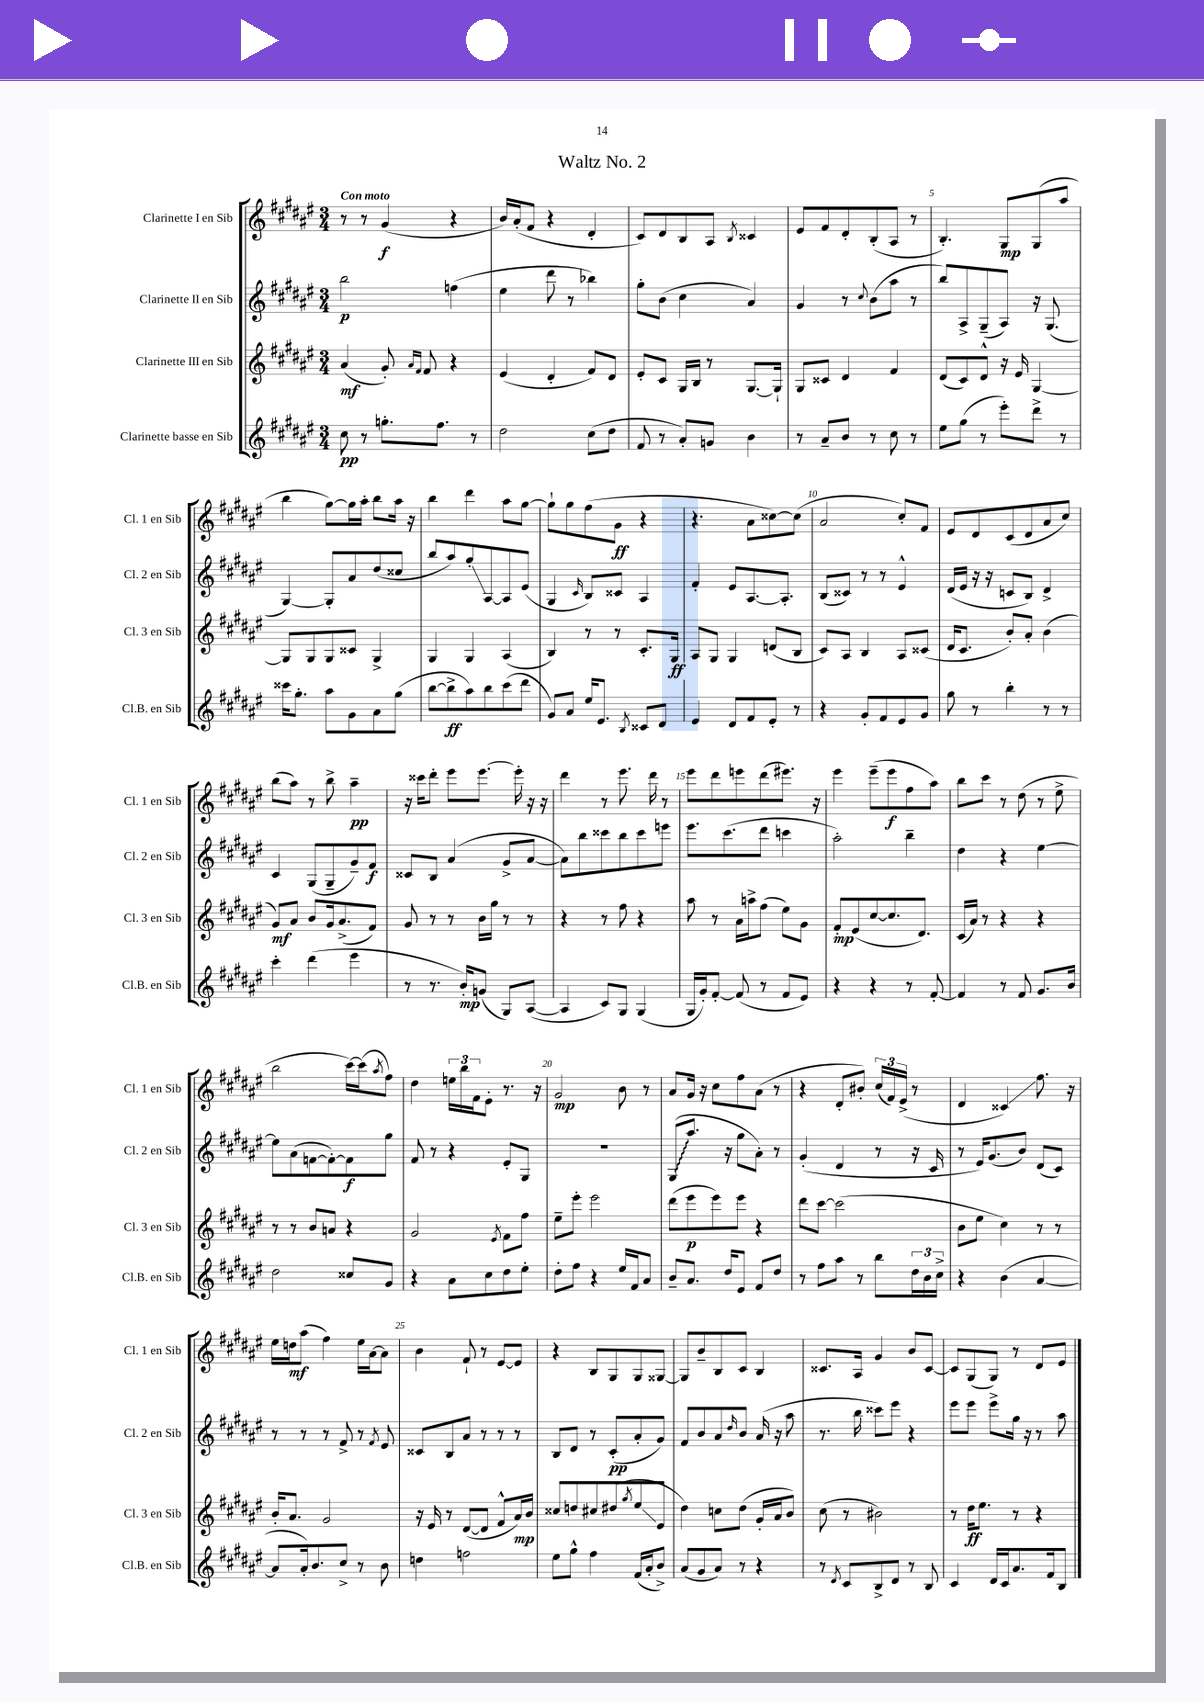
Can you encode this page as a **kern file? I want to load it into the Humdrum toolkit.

**kern	**kern	**kern	**kern
*staff4	*staff3	*staff2	*staff1
*clefG2	*clefG2	*clefG2	*clefG2
*k[f#c#g#d#a#e#]	*k[f#c#g#d#a#e#]	*k[f#c#g#d#a#e#]	*k[f#c#g#d#a#e#]
*M3/4	*M3/4	*M3/4	*M3/4
8cc#	(4a#	2bb	8r
8r	.	.	8r
8.gg'	8g#')	.	(4g#
.	16qqa#	.	.
.	16qqf#	.	.
.	8f#	.	.
8.ff#	.	.	.
.	4r	(4ff	4r
8r	.	.	.
=	=	=	=
2dd#	(4e#	4ee#	16b)
.	.	.	(16a#'
.	.	.	8f#
.	4d#'	8ddd#	4r
.	.	8r	.
(8cc#	8f#)	4bb-)	4d#'
8dd#	8d#	.	.
=	=	=	=
8f#	8e#'	8gg#'	8c#)
8r	8c#	(8b	8d#
8a#')	16G#	4cc#	8B
.	16B	.	.
8g	8r	.	8A#
.	.	.	8qB
4b	[8.G#	4a#)	4c##
.	16G#`]	.	.
=	=	=	=
8r	8G#	4g#	8e#
8a#~	8c##	.	8f#
8b	4d#	8r	8d#'
.	.	8qqcc#	.
8r	.	(8b	(8B'
8cc#	4f#	8aa#	8A#
8r	.	8r	8r
=	=	=	=
8ee#	(8d#	8bb)	4.B')
(8gg#	8c#)	8A#^	.
8r	8d#^^	(8G#~	.
8eee#')	16r	8A#)	8G#
.	16e#	.	.
8ddd#^	[4G#	16r	(8G#
.	.	(8.G#	.
8r	.	.	8aa#
=	=	=	=
16ccc##	8G#]	[4G#)	4bb
8.gg#'	.	.	.
.	8G#	.	.
8aa#	8G#	8G#']	[8gg#)
8g#	8c##	8a#	16gg#]
.	.	.	16aa#'
8a#	4G#^	(8dd#	8bb
(8gg#	.	8cc##	16aa#
.	.	.	16r
=	=	=	=
[8bb	4G#	8bb	4bb
8bb^]	.	8aa#)	.
8aa#)	4G#	8gg#'	4ddd#
8bb	.	[8A#	.
(8ccc#	(4A#	8A#]	8aa#
8ddd#	.	(8e#	[8gg#
=	=	=	=
8g#)	4B)	4G#	8gg#`]
8a#	.	.	8gg#
.	.	16qqc#	.
16ee#	8r	8B)	(8ff#
8.e#	.	.	.
.	8r	8c##	8g#
8qB	.	.	.
8c##	8.c#'	4A#	4r
8d#	.	.	.
.	16G#	.	.
=	=	=	=
4e#	8A#	4f#'	4.r
.	8G#	.	.
8d#	4G#	8e#	.
8f#	.	[8.A#	8a#
8e#'	(8d	.	[8cc##)
.	.	8.A#']	.
8r	8B	.	(8cc##]
=	=	=	=
4r	8c#)	(8B	2a#
.	8A#	8c##)	.
8g#'	4B	8r	.
8f#	.	8r	.
8e#	8A#	4e#^^	8cc#')
8g#	(8c##	.	8f#
=	=	=	=
8gg#	16d#	(16d#	8e#
.	8.c#	16e#	.
8r	.	16r	8d#
.	.	16r	.
4bb'	8b')	8c	(8c#
.	8a#'	8B)	8d#
8r	(4b	4d#^	8a#
8r	.	.	8cc#)
=	=	=	=
4ccc#'	8g#)	4c#	(8bb
.	8a#	.	8aa#)
(4ddd#	8b	(8G#	8r
.	16g#	8G#~	8bb^
.	(8.a#^	.	.
4eee#	.	8g#~)	4aa#~
.	8f#)	8f#	.
=	=	=	=
8r	8g#	8c##	16r
.	.	.	16ccc##
8.r	8r	8B	8ddd#'
.	8r	(4a#	8eee#
16b')	.	.	.
(8g	16b	.	[8.eee#
.	16gg#	.	.
8G#)	8r	8g#^	.
.	.	.	16eee#']
([8A#	8r	[8a#	16r
.	.	.	16r
=	=	=	=
4A#]	4r	8a#])	4ddd#
.	.	8bb	.
8c#)	8r	8ccc##	8r
8G#	8ff#	8bb	8.eee#
(4G#	4r	8ccc##	.
.	.	.	16ddd#
.	.	8eee	8r
=	=	=	=
16G#	8aa#	8.eee#	8eee#
16g#')	.	.	.
[8f#'	8r	.	8ddd#
.	.	(8.ccc#	.
(8f#]	16a#	.	8eee
.	16aa^	.	.
8r	(8ff#	8ddd#	(8ddd#
8f#	8ee#)	4ccc	8.eee#)
8e#)	8g#	.	.
.	.	.	16r
=	=	=	=
4r	8f#'	2aa#')	4eee#
.	(8e#	.	.
4r	[8cc#	.	(8eee#~
.	8.cc#]	.	8eee#
8r	.	4bb~	8ff#
.	8.d#)	.	.
[8f#'	.	.	8aa#)
=	=	=	=
4f#]	(16c#	4dd#	8bb
.	16a#)	.	.
.	8r	.	8ccc#
8r	4r	4r	8r
8f#	.	.	(8dd#
8.g#	4r	[4ee#	8r
.	.	.	8ee#^
16b	.	.	.
=	=	=	=
2dd#	8r	8ee#]	2bb
.	8r	(8a#	.
.	8b	[8f	.
.	8a	8f'_)	.
8cc##	4r	8f]	[16ccc#)
.	.	.	(16ccc#]
.	.	.	8qaa#
8g#	.	8gg#	8ff#)
=	=	=	=
4r	2g#	8f#	4dd#
.	.	8r	.
8a#	.	4r	24ee
.	.	.	24bb
.	.	.	24f#
8cc#	.	.	8e#'
.	8qe#	.	.
8dd#	8f#	8e#'	8.r
8ee#'	8ff#	8G#	.
.	.	.	16r
=	=	=	=
8dd#'	8ee#~	2.r	2g#
8ff#	8eee#'	.	.
4r	2eee#	.	.
16ee#	.	.	8b
16f#	.	.	.
8a#	.	.	8r
=	=	=	=
8b~	(8ddd#	(8G#	8a#
8.a#	8eee#	8.aa#	16g#
.	.	.	16r
.	8eee#)	.	8cc#
16dd#	.	16r	.
8e#	8eee#	8gg#	8ff#
8f#	4r	8a#')	(8a#
8dd#	.	8r	8r
=	=	=	=
8r	8ddd#	(4g#'	4r
8ff#	[8ccc#	.	.
8aa#	(2ccc#]	4d#	8d#'
8r	.	.	8b#')
8bb	.	8r	(24cc#
.	.	.	24f#)
.	.	.	(24e#^
24dd#	.	16r	8r
24b	.	.	.
.	.	16c#	.
24cc#^	.	.	.
=	=	=	=
4r	8b	8r	4d#
.	8ee#	16e#)	.
.	.	(8.g#	.
(4b	4cc#)	.	4c##)
.	.	8b)	.
[4a#	8r	(8d#	8.ff#
.	8r	8c#)	.
.	.	.	16r
=	=	=	=
8a#]	16b'	8r	16ee#
.	8.a#	.	16dd
16a#')	.	8r	(8aa#
8.b	.	.	.
.	2g#	8r	4ff#)
8cc#^	.	8f#^	.
8r	.	8r	16ee#
.	.	.	[16a#
.	.	8qf#	.
8b	.	8e#	8a#]
=	=	=	=
4dd	16r	8c##	4b
.	16e#	.	.
.	8r	8B	.
2ff	([8d#	8a#	8f#`
.	8d#]	8r	8r
.	8f#^^	8r	[8e#
.	16a#)	8r	8e#]
.	16b	.	.
=	=	=	=
8ee#	8cc##	8B	4r
8gg#^^	8dd	8d#	.
4ff#	8cc#	8r	8B
.	(8dd#	(8c#'	8G#
.	8qgg#	.	.
(16f#	8ee#	8a#'	8G#
16a#'	.	.	.
8b^)	8e#	8g#)	[8G##
=	=	=	=
(8a#	4dd#)	8f#	8G##]
8g#	.	8b	8b~
8a#)	8cc	8a#	8B
.	.	16qqdd#	.
8r	(8dd#	8b	8c#
4r	16g#'	(16a#	4B
.	16a#	16r	.
.	8b)	8aa#	.
=	=	=	=
8r	(8cc#	8.r	8.c##
8qd#	.	.	.
8c#	8r	.	.
.	.	16bb	16A#
8B^	2b#)	8ccc##)	4g#
8d#	.	8eee#	.
8r	.	4r	8b
8B	.	.	[8c##
=	=	=	=
4c#	8r	8eee#	8c##]
.	16dd#	8eee#	(8G#
.	8.ee#	.	.
16d#	.	8eee#^	8G#)
16c#	.	.	.
8.a#	8r	16gg#	8r
.	.	16r	.
.	4r	8r	8d#
16f#	.	.	.
8B	.	8aa#	8e#
==	==	==	==
*-	*-	*-	*-
